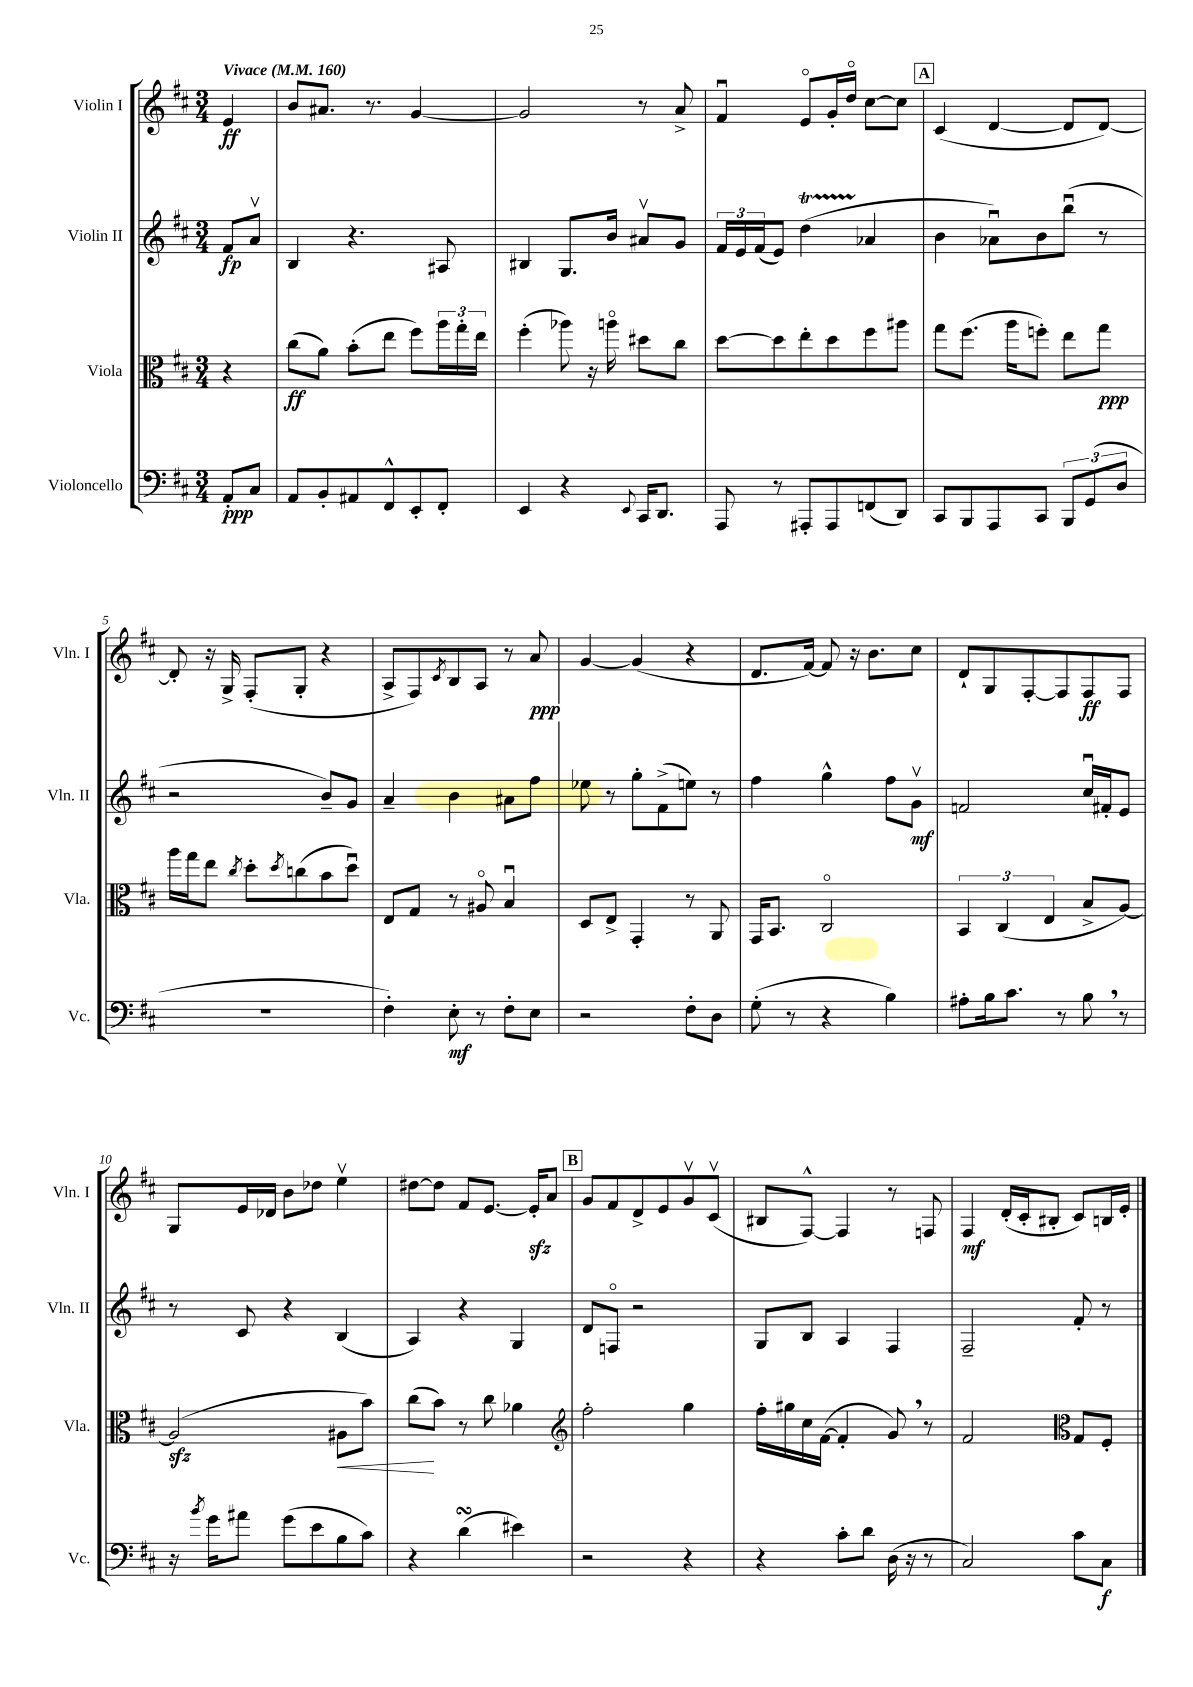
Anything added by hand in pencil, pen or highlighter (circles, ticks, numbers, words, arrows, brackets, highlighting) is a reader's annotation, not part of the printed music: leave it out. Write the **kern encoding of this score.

**kern	**kern	**kern	**kern
*staff4	*staff3	*staff2	*staff1
*clefF4	*clefC3	*clefG2	*clefG2
*k[f#c#]	*k[f#c#]	*k[f#c#]	*k[f#c#]
*M3/4	*M3/4	*M3/4	*M3/4
*MM160	*MM160	*MM160	*MM160
8AA'/L	4r	8f#/L	4e/
8C#/J	.	8av/J	.
=	=	=	=
8AA/L	(8cc#\L	4B/	8b/L
8BB'/	8a\J)	.	8.a#/J
8AA#/	(8b'\L	4.r	.
.	.	.	8.r
8FF#^^/	8ee\J	.	.
8EE'/	8ff#\L)	.	[4g/
8FF#'/J	24aa\L	8A#/	.
.	24gg'\	.	.
.	24ee\JJ	.	.
=	=	=	=
4EE/	(4ff#'\	4B#/	2g/]
4r	8aa-\)	8.G/L	.
.	16r	.	.
.	16aao\	16b/Jk	.
8qqEE/	.	.	.
16CC#/LK	8dd#\L	8a#v/L	8r
8.DD/J	.	.	.
.	8cc#\J	8g/J	8a^/
=	=	=	=
8AAA/	[8dd\L	24f#/LL	4f#u/
.	.	24e/	.
.	.	(24f#/J	.
8r	8dd\]	8e/J)	.
8AAA#'/L	8ee'\	(4dd\	8eo/L
8AAA#/	8dd\	.	16g'/L
.	.	.	16ddo/JJ
(8FF/	8ff#\	4a-/	[8cc#\L
8DD/J)	8aa#\J	.	8cc#\]J
=	=	=	=
8CC#/L	8gg\L	4b\	(4c#/
8BBB/	(8.ff#\J	.	.
8AAA/	.	8a-u\L)	[4d/
.	16aa\LK	.	.
8CC#/J	8ff'\J)	8b\	.
12BBB/L	8ee\L	(8bbu\J	8d/]L
(12GG/	.	.	.
.	8gg\J	8r	[8d/J)
12D/J	.	.	.
=	=	=	=
2.r	16aa\LL	2r	8d'/]
.	16gg\J	.	.
.	8ee\J	.	16r
.	.	.	16G^/
.	8qcc#/	.	.
.	8dd'\L	.	(8F#'/L
.	8qdd/	.	.
.	(8cc\	.	8G'/J
.	8b\	8b~/L)	4r
.	8ddu\J)	8g/J	.
=	=	=	=
4F#'\)	8E/L	4a~/	8A^/L
.	8G/J	.	8F#/)
.	.	.	8qc#/
8E'\	8r	4b\	8B/
8r	8A#o/	.	8A/J
8F#'\L	4Bu/	8a#\L	8r
8E\J	.	8ff#\J	8a/
=	=	=	=
2r	8D/L	8ee-\	[4g/
.	8E^/J	8r	.
.	4GG'/	8gg'\L	(4g/]
.	.	(8f#^\	.
8F#'\L	8r	8ee\J)	4r
8D\J	8AA/	8r	.
=	=	=	=
(8G'\	16GG/LK	4ff#\	8.d/L
.	8.BB/J	.	.
8r	.	.	.
.	.	.	[16f#/Jk)
4r	2C#o/	4gg^^\	8f#/]
.	.	.	16r
.	.	.	8.b\L
4B\)	.	8ff#\L	.
.	.	8gv\J	8cc#\J
=	=	=	=
8A#'\L	6BB/	2f/	8d`/L
16B\k	.	.	8G/
.	(6C#/	.	.
8.c#\J	.	.	.
.	.	.	[8F#'/
.	6E/	.	.
8r	.	.	8F#/]
8B\	8B^/L	16cc#u/LL	8F#/
.	.	16f#'/J	.
8r	[8A/J)	8e/J	8F#/J
=	=	=	=
16r	(2A/]	8r	8G/L
8qb/	.	.	.
16g\LK	.	.	.
8a#\J	.	8c#/	16e/L
.	.	.	16d-/JJ
(8g\L	.	4r	8b\L
8e\	.	.	8dd-\J
8B\	8A#\L	(4B/	4eev\
8c#\J)	8b\J)	.	.
=	=	=	=
4r	(8cc#\L	4A/)	[8dd#\L
.	8b\J)	.	8dd#\]J
(4d\	8r	4r	8f#/L
.	8cc#\	.	[8.e/J
4e#\)	4a-\	4G/	.
.	.	.	16e'/]LK
.	.	.	8a/J
=	=	=	=
*	*clefG2	*	*
2r	2ff#'\	8d/L	8g/L
.	.	8Fo/J	8f#/
.	.	2r	8d^/
.	.	.	8e/
4r	4gg\	.	8gv/
.	.	.	(8c#v/J
=	=	=	=
4r	16ff#'\LL	8G/L	8B#/L
.	16gg#\	.	.
.	16cc#\	8B/J	[8F#^^/J)
.	([16f#\JJ	.	.
8c#'\L	4f#'/]	4A/	4F#/]
8d\J	.	.	.
(16D\	8g/)	4F#/	8r
16r	.	.	.
8r	8r	.	8F/
=	=	=	=
2C#/)	2f#/	2F#~/	4F#/
.	.	.	(16d'/LL
.	.	.	16c#'/J
.	.	.	8B#'/J
*	*clefC3	*	*
8c#\L	8G/L	8f#'/	8c#/L)
8C#\J	8F#'/J	8r	16B/L
.	.	.	16e'/JJ
==	==	==	==
*-	*-	*-	*-
